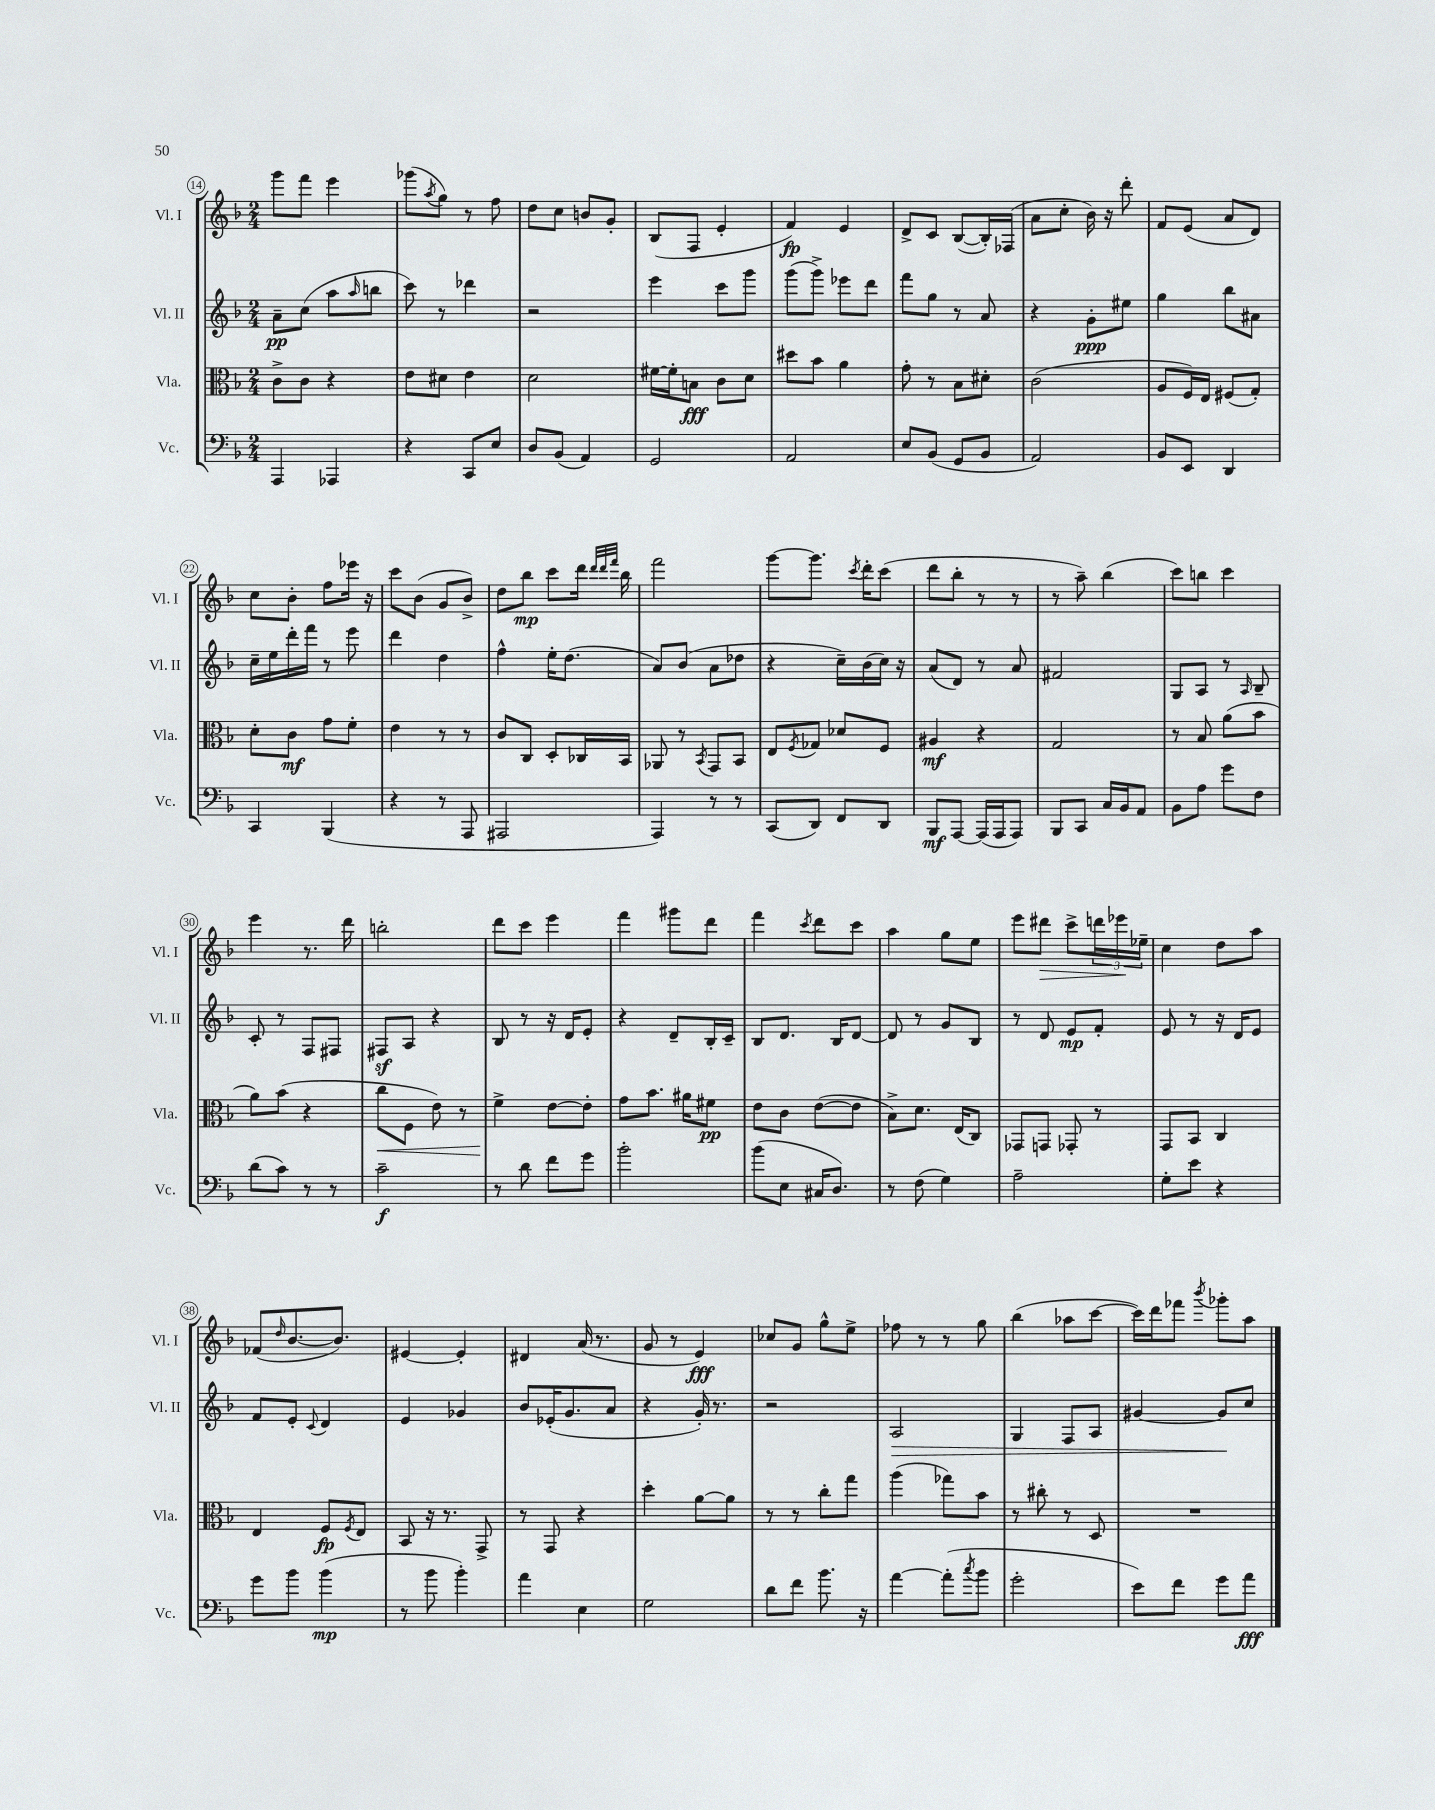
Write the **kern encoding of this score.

**kern	**dynam	**kern	**dynam	**kern	**dynam	**kern	**dynam
*part4	*part4	*part3	*part3	*part2	*part2	*part1	*part1
*staff4	*staff4	*staff3	*staff3	*staff2	*staff2	*staff1	*staff1
*I"Vc.	*	*I"Vla.	*	*I"Vl. II	*	*I"Vl. I	*
*I'Vc.	*	*I'Vla.	*	*I'Vl. II	*	*I'Vl. I	*
*clefF4	*	*clefC3	*	*clefG2	*	*clefG2	*
*k[b-]	*	*k[b-]	*	*k[b-]	*	*k[b-]	*
*M2/4	*	*M2/4	*	*M2/4	*	*M2/4	*
=14	=14	=14	=14	=14	=14	=14	=14
4AAA/	.	8c^\L	.	8a~\L	pp	8ggg\L	.
.	.	8c\J	.	(8cc\J	.	8fff\J	.
4AAA-X/	.	4r	.	8aa\L	.	4eee\	.
.	.	.	.	16qqaa/	.	.	.
.	.	.	.	8bbn\J	.	.	.
=15	=15	=15	=15	=15	=15	=15	=15
4r	.	8e\L	.	8ccc\)	.	(8ggg-X\L	.
.	.	.	.	.	.	8qaa/	.
.	.	8d#X\J	.	8r	.	8gg\J)	.
8CC/L	.	4e\	.	4ddd-X\	.	8r	.
8E/J	.	.	.	.	.	8ff\	.
=16	=16	=16	=16	=16	=16	=16	=16
8D/L	.	2d\	.	2r	.	8dd\L	.
(8BB-/J	.	.	.	.	.	8cc\J	.
4AA/)	.	.	.	.	.	8bn/L	.
.	.	.	.	.	.	8g'/J	.
=17	=17	=17	=17	=17	=17	=17	=17
2GG/	.	[16f#X\LL	.	4eee\	.	(8B-/L	.
.	.	16f#'\J]	.	.	.	.	.
.	.	8Bn\J	fff	.	.	8F/J	.
.	.	8c\L	.	8ccc\L	.	4e'/	.
.	.	8d\J	.	8ggg\J	.	.	.
=18	=18	=18	=18	=18	=18	=18	=18
2AA/	.	8dd#X\L	.	(8ggg\L	.	4f/)	fp
.	.	8b-\J	.	8ggg^\J)	.	.	.
.	.	4a\	.	8eee-X\L	.	4e/	.
.	.	.	.	8ddd\J	.	.	.
=19	=19	=19	=19	=19	=19	=19	=19
8E/L	.	8g'\	.	8fff\L	.	8d^/L	.
(8BB-/J	.	8r	.	8gg\J	.	8c/J	.
8GG/L	.	8B-\L	.	8r	.	([8B-/L	.
8BB-/J	.	8d#X'\J	.	8a/	.	16B-'/L])	.
.	.	.	.	.	.	(16F-X/JJ	.
=20	=20	=20	=20	=20	=20	=20	=20
2AA/)	.	(2c\	.	4r	.	8a\L	.
.	.	.	.	.	.	8cc'\J	.
.	.	.	.	8g'\L	ppp	16b-\)	.
.	.	.	.	.	.	16r	.
.	.	.	.	8ee#X\J	.	8ddd'\	.
=21	=21	=21	=21	=21	=21	=21	=21
8BB-/L	.	8A/L	.	4gg\	.	8f/L	.
8EE/J	.	16F/L)	.	.	.	(8e/J	.
.	.	16E/JJ	.	.	.	.	.
4DD/	.	(8F#X/L	.	8bb-\L	.	8a/L	.
.	.	8G'/J)	.	8a#X\J	.	8d/J)	.
!!LO:LB:g=z
=22	=22	=22	=22	=22	=22	=22	=22
4CC/	.	8d'\L	.	16cc~\LL	.	8cc\L	.
.	.	.	.	16ee\	.	.	.
.	.	8c\J	mf	16ddd'\	.	8b-'\J	.
.	.	.	.	16fff\JJ	.	.	.
(4BBB-/	.	8g\L	.	8r	.	8ff\L	.
.	.	8f'\J	.	8eee\	.	16eee-X\Jk	.
.	.	.	.	.	.	16r	.
=23	=23	=23	=23	=23	=23	=23	=23
4r	.	4e\	.	4ddd\	.	8ccc\L	.
.	.	.	.	.	.	(8b-\J	.
8r	.	8r	.	4dd\	.	8g/L	.
8AAA/	.	8r	.	.	.	8b-^/J)	.
=24	=24	=24	=24	=24	=24	=24	=24
2AAA#X/	.	8c/L	.	4ff^^\	.	8dd\L	.
.	.	8C/J	.	.	.	8bb-\J	mp
.	.	8D'/L	.	16ee'\KL	.	8ccc\L	.
.	.	.	.	(8.dd\J	.	.	.
.	.	16C-X/L	.	.	.	16ddd\Jk	.
.	.	.	.	.	.	32qqddd/LLL	.
.	.	.	.	.	.	32qqddd/	.
.	.	.	.	.	.	32qqfff/JJJ	.
.	.	16BB-/JJ	.	.	.	16bb-\	.
=25	=25	=25	=25	=25	=25	=25	=25
4AAA/)	.	8AA-X/	.	8a/L)	.	2fff\	.
.	.	8r	.	(8b-/J	.	.	.
.	.	8qBB-/	.	.	.	.	.
8r	.	8GG/L	.	8a\L	.	.	.
8r	.	8BB-/J	.	8dd-X\J	.	.	.
=26	=26	=26	=26	=26	=26	=26	=26
(8CC/L	.	8E/L	.	4r	.	[8ggg\L	.
.	.	8qF/	.	.	.	.	.
8DD/J)	.	8G-X/J	.	.	.	8.ggg\J]	.
8FF/L	.	8d-X/L	.	16cc~\LL)	.	.	.
.	.	.	.	.	.	8qccc/	.
.	.	.	.	(16b-\	.	16ddd'\KL	.
8DD/J	.	8F/J	.	16cc\JJ)	.	(8ccc\J	.
.	.	.	.	16r	.	.	.
=27	=27	=27	=27	=27	=27	=27	=27
8BBB-/L	mf	4A#X/	mf	(8a/L	.	8ddd\L	.
[8AAA/J	.	.	.	8d/J)	.	8bb-'\J	.
(16AAA/LL]	.	4r	.	8r	.	8r	.
16AAA/J	.	.	.	.	.	.	.
8AAA/J)	.	.	.	8a/	.	8r	.
=28	=28	=28	=28	=28	=28	=28	=28
8BBB-/L	.	2G/	.	2f#X/	.	8r	.
8CC/J	.	.	.	.	.	8aa~\)	.
16C/LL	.	.	.	.	.	(4bb-\	.
16BB-/J	.	.	.	.	.	.	.
8AA/J	.	.	.	.	.	.	.
=29	=29	=29	=29	=29	=29	=29	=29
8BB-\L	.	8r	.	8G/L	.	8ccc\L)	.
8A\J	.	8B-/	.	8A/J	.	8bbn\J	.
8g\L	.	(8a\L	.	8r	.	4ccc\	.
.	.	.	.	16qqA/	.	.	.
8F\J	.	8b-\J	.	8B-~/	.	.	.
!!LO:LB:g=z
=30	=30	=30	=30	=30	=30	=30	=30
(8d\L	.	8a\L)	.	8c'/	.	4eee\	.
8c\J)	.	(8b-\J	.	8r	.	.	.
8r	.	4r	.	8F/L	.	8.r	.
8r	.	.	.	8F#X/J	.	.	.
.	.	.	.	.	.	16ddd\	.
=31	=31	=31	=31	=31	=31	=31	=31
!	!	!	!LO:HP:b	!	!	!	!
2c~\	f	8cc\L	<	8F#Xz/L	.	2bbn'\	.
.	.	8F\J	.	8A/J	.	.	.
.	.	8e\)	.	4r	.	.	.
.	.	8r	.	.	.	.	.
=32	=32	=32	=32	=32	=32	=32	=32
8r	.	4f^\	.	8B-/	.	8ddd\L	.
8d\	.	.	.	8r	.	8ccc\J	.
8f\L	.	[8e\L	[	16r	.	4eee\	.
.	.	.	.	16d/KL	.	.	.
8g\J	.	8e'\J]	.	8e'/J	.	.	.
=33	=33	=33	=33	=33	=33	=33	=33
2b-'\	.	8g\L	.	4r	.	4fff\	.
.	.	8.b-\J	.	.	.	.	.
.	.	.	.	8d~/L	.	8ggg#X\L	.
.	.	16a#X\KL	.	.	.	.	.
.	.	8f#X\J	pp	16B-'/L	.	8ddd\J	.
.	.	.	.	16c~/JJ	.	.	.
=34	=34	=34	=34	=34	=34	=34	=34
(8b-\L	.	8e\L	.	8B-/L	.	4fff\	.
8E\J	.	8c\J	.	8.d/J	.	.	.
.	.	.	.	.	.	8qccc/	.
16C#X/KL	.	([8e\L	.	.	.	8ddd\L	.
8.D/J)	.	.	.	16B-/KL	.	.	.
.	.	8e\J]	.	[8d/J	.	8ccc\J	.
=35	=35	=35	=35	=35	=35	=35	=35
8r	.	8B-^\L)	.	8d/]	.	4aa\	.
(8F\	.	8.d\J	.	8r	.	.	.
4G\)	.	.	.	8g/L	.	8gg\L	.
.	.	(16E/KL	.	.	.	.	.
.	.	8C/J)	.	8B-/J	.	8ee\J	.
=36	=36	=36	=36	=36	=36	=36	=36
2A~\	.	8GG-X/L	.	8r	.	8eee\L	.
!	!	!	!	!	!	!	!LO:HP:b
.	.	8GGn/J	.	8d/	.	8ddd#X\J	>
.	.	8GG-X'/	.	8e/L	mp	8ccc^\L	.
.	.	8r	.	8f'/J	.	24dddn\L	.
.	.	.	.	.	.	24eee-X\	.
.	.	.	.	.	.	24ee-X~\JJ	]
=37	=37	=37	=37	=37	=37	=37	=37
8G'\L	.	8GG/L	.	8e/	.	4cc\	.
8e\J	.	8BB-/J	.	8r	.	.	.
4r	.	4C/	.	16r	.	8dd\L	.
.	.	.	.	16d/KL	.	.	.
.	.	.	.	8e/J	.	8aa\J	.
!!LO:LB:g=z
=38	=38	=38	=38	=38	=38	=38	=38
8g\L	.	4E/	.	8f/L	.	(8f-X/L	.
.	.	.	.	.	.	16qqdd/	.
8b-\J	.	.	.	8e'/J	.	[8.b-/	.
.	.	.	.	8qqc/	.	.	.
(4b-\	mp	8F/L	fp	4d/	.	.	.
.	.	.	.	.	.	8.b-/J])	.
.	.	8qF/	.	.	.	.	.
.	.	8E/J	.	.	.	.	.
=39	=39	=39	=39	=39	=39	=39	=39
8r	.	8BB-/	.	4e/	.	[4e#X/	.
8b-\	.	16r	.	.	.	.	.
.	.	8.r	.	.	.	.	.
4b-'\)	.	.	.	4g-X/	.	4e#'/]	.
.	.	8GG^/	.	.	.	.	.
=40	=40	=40	=40	=40	=40	=40	=40
4a\	.	8r	.	8b-/L	.	4d#X/	.
.	.	8GG/	.	(16e-X'/K	.	.	.
.	.	.	.	8.g/	.	.	.
4E\	.	4r	.	.	.	(16a/	.
.	.	.	.	.	.	8.r	.
.	.	.	.	8a/J	.	.	.
=41	=41	=41	=41	=41	=41	=41	=41
2G\	.	4dd'\	.	4r	.	8g/	.
.	.	.	.	.	.	8r	.
.	.	[8a\L	.	16g'/)	.	4e/)	fff
.	.	.	.	8.r	.	.	.
.	.	8a\J]	.	.	.	.	.
=42	=42	=42	=42	=42	=42	=42	=42
8d\L	.	8r	.	2r	.	8cc-X/L	.
8f\J	.	8r	.	.	.	8g/J	.
8.b-\	.	8cc'\L	.	.	.	8gg^^\L	.
.	.	8gg\J	.	.	.	8ee^\J	.
16r	.	.	.	.	.	.	.
=43	=43	=43	=43	=43	=43	=43	=43
!	!	!	!	!	!LO:HP:b	!	!
[4a\	.	(4aa\	.	2A/	>	8ff-X\	.
.	.	.	.	.	.	8r	.
(8a'\L]	.	8gg-X\L)	.	.	.	8r	.
8qcc/	.	.	.	.	.	.	.
8b-\J	.	8b-\J	.	.	.	8gg\	.
=44	=44	=44	=44	=44	=44	=44	=44
2g'\	.	8r	.	4G/	.	(4bb-\	.
.	.	8cc#X'\	.	.	.	.	.
.	.	8r	.	8F/L	.	8aa-X\L	.
.	.	8D/	.	8A/J	.	[8ccc\J	.
=45	=45	=45	=45	=45	=45	=45	=45
8e\L)	.	2r	.	[4g#X/	.	16ccc\LL])	.
.	.	.	.	.	.	16ddd\J	.
8f\J	.	.	.	.	.	8fff-X\J	.
.	.	.	.	.	.	8qbbb-/	.
8g\L	.	.	.	8g#/L]	.	8ggg-X'\L	.
8a\J	fff	.	.	8cc/J	]	8aa\J	.
==	==	==	==	==	==	==	==
*-	*-	*-	*-	*-	*-	*-	*-
